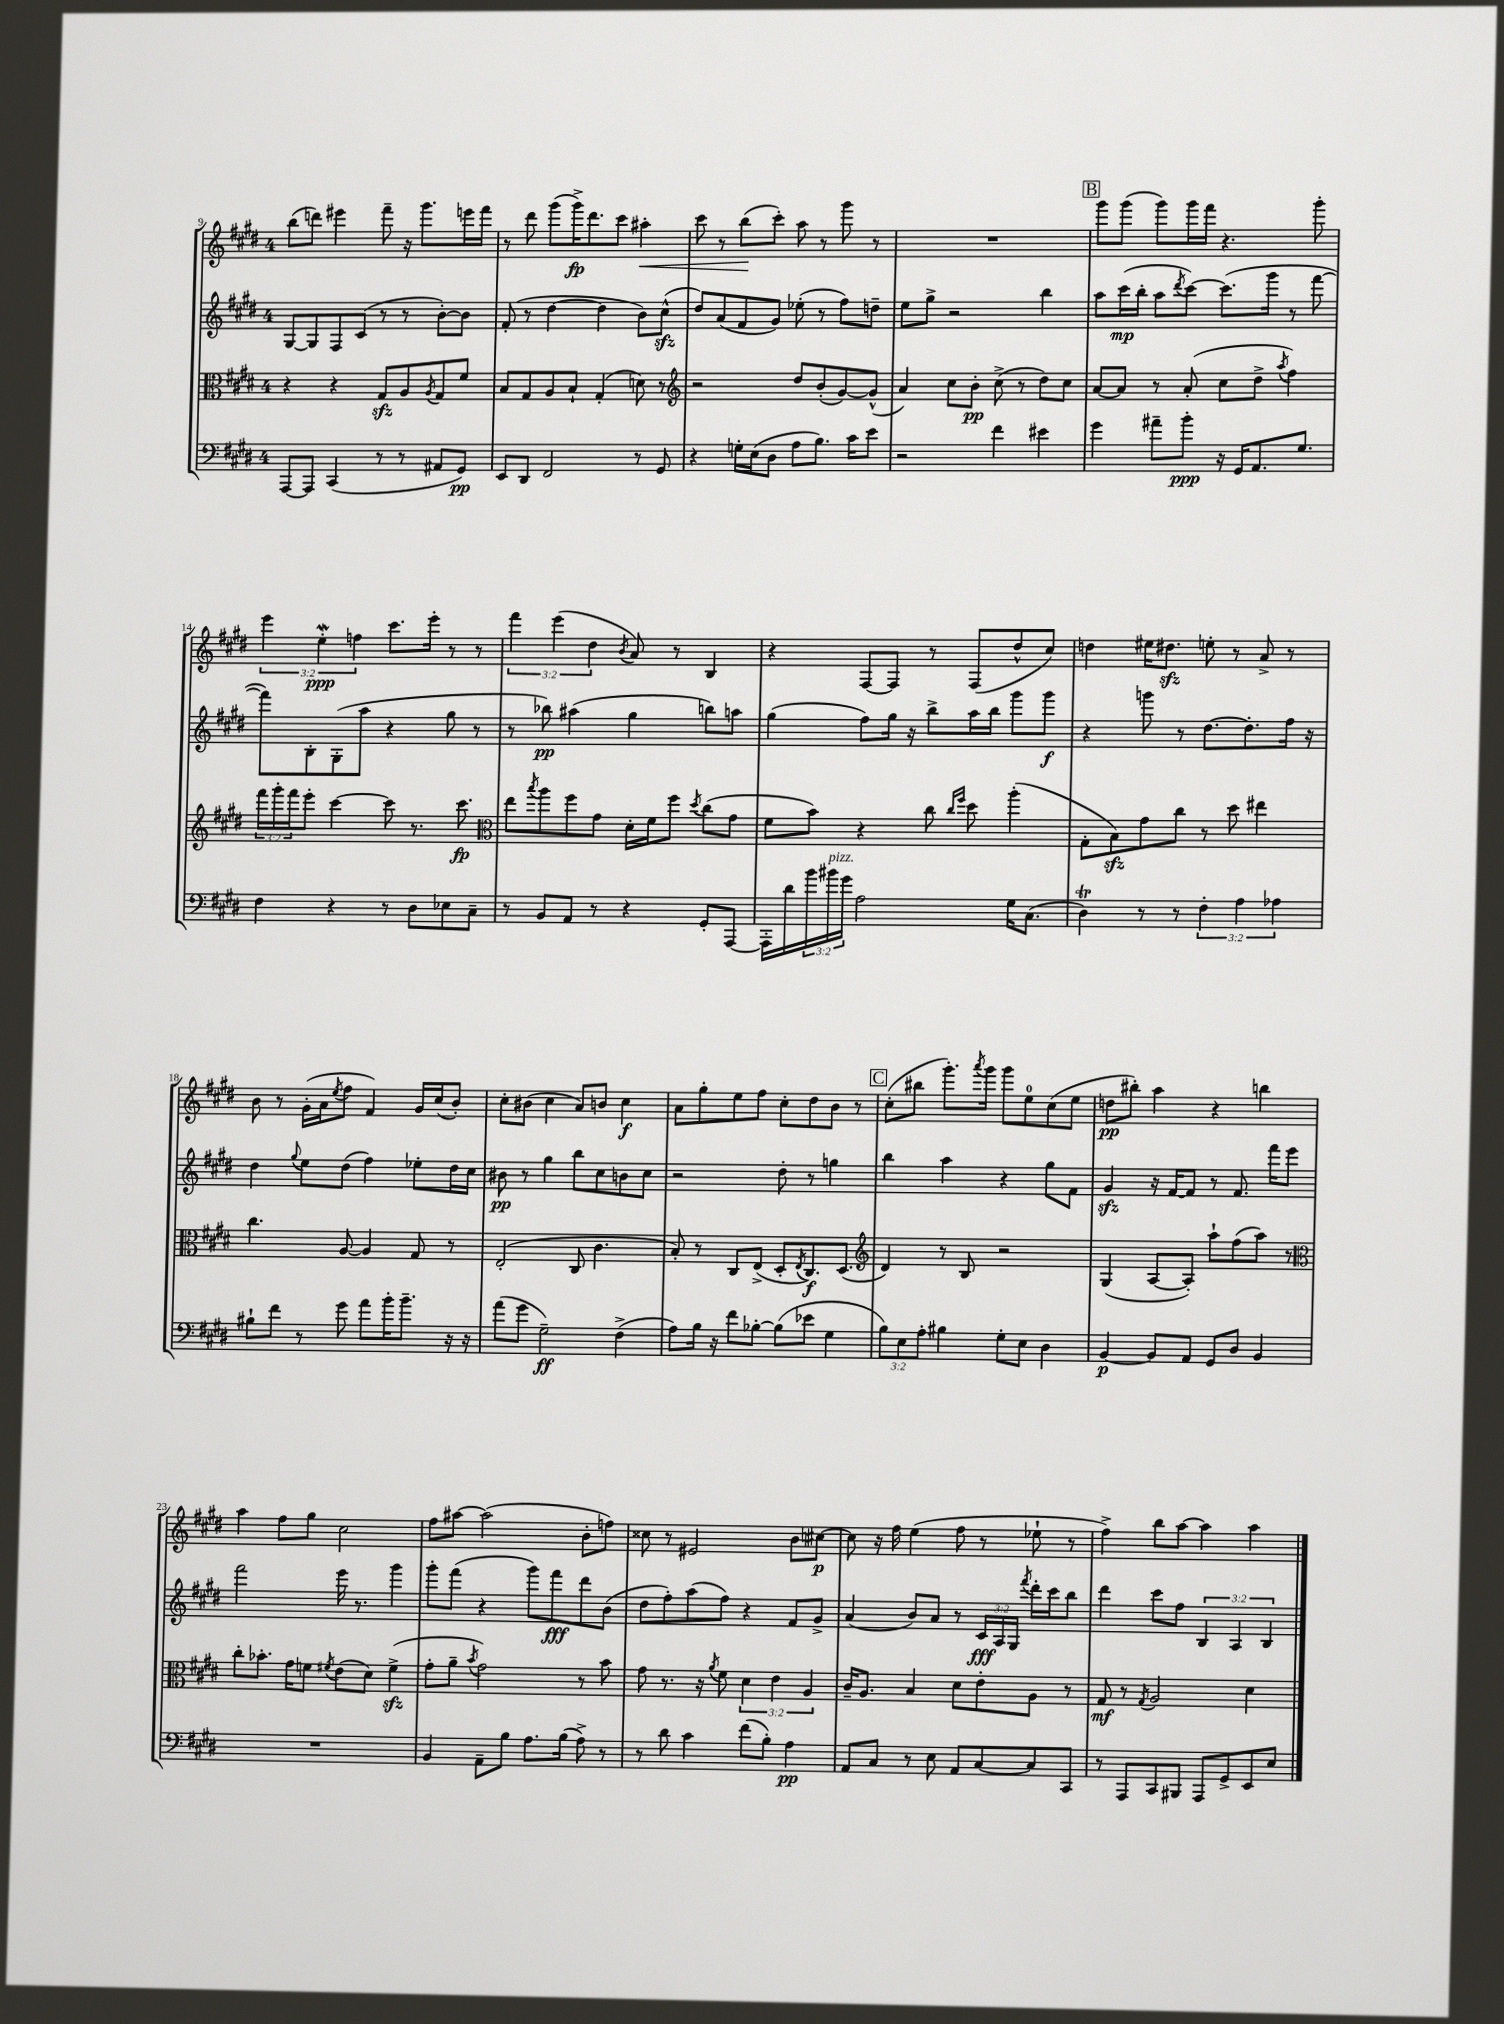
<<
\new StaffGroup <<
\new Staff = "s0" {
    \clef treble \key e \major \once \override Staff.TimeSignature.style = #'single-digit \time 4/4 \override Staff.TupletNumber.text = #tuplet-number::calc-fraction-text
    b''8( d'''8) eis'''4 fis'''8-- r16 gis'''8. e'''16 fis'''16 |
    r8 dis'''8 gis'''8( gis'''16->\fp) dis'''8. cis'''8 ais''4-.\< |
    cis'''8 r8 b''8\!( cis'''8-.) a''8 r8 gis'''8 r8 |
    R1 |
    \mark \markup { \box "B" } gis'''8 gis'''8( gis'''8) gis'''16 fis'''16 r4. gis'''8-. |
    \tuplet 3/2 { e'''4 e''4-.\mordent\ppp f''4 } cis'''8. e'''16-. r8 r8 |
    \tuplet 3/2 { fis'''4 e'''4( dis''4 } \acciaccatura { b'8 } a'8) r8 b4 |
    r4 fis8~ fis8 r8 fis8( dis''8-^ cis''8) |
    d''4 eis''16 dis''8.\sfz e''8-. r8 a'8-> r8 |
    b'8 r8 gis'16-.( a'16 \acciaccatura { e''8 } fis''8 fis'4) gis'16 cis''16( b'8-.) |
    cis''8-. bis'8( cis''4 a'8) b'8 cis''4\f |
    a'8 gis''8-. e''8 fis''8 cis''8-. dis''8 b'8 r8 |
    \mark \markup { \box "C" } cis''8-.( bis''8 gis'''8.-.) \acciaccatura { a'''8 } gis'''16 gis'''8 e''8-0 cis''8( e''8 |
    d''8\pp bis''8-.) a''4 r4 b''4 |
    a''4 fis''8 gis''8 cis''2 |
    fis''8 ais''8~ ais''2( b'8-. f''8) |
    cisis''8 r8 eis'2 b'8 cis''8~\p |
    cis''8 r16 fis''16 e''4( fis''8 r8 ees''8-! r8 |
    fis''4->) b''8 a''8~ a''4 a''4 \bar "|." |
}
\new Staff = "s1" {
    \clef treble \key e \major \once \override Staff.TimeSignature.style = #'single-digit \time 4/4 \override Staff.TupletNumber.text = #tuplet-number::calc-fraction-text
    gis8~ gis8 fis8 cis'8( r8 r8 b'8~-.) b'8 |
    fis'8-.( r8 dis''4~ dis''4 b'8) cis''8-^\sfz( |
    dis''8) a'8( fis'8 gis'8) ees''8-.( r8 fis''8) d''8-- |
    e''8 gis''8-> r2 b''4 |
    \mark \markup { \box "B" } a''8 cis'''16\mp( b''16-. a''8 \acciaccatura { dis'''8 } cis'''8~) cis'''8.( gis'''16 r8 fis'''8~ |
    fis'''8) b8-. gis8-.( a''8 r4 gis''8 r8 |
    r8 bes''8\pp) ais''4( gis''4 b''8) a''8 |
    gis''4( fis''8) gis''16 r16 b''8-> a''16 b''16 gis'''8 gis'''8\f |
    r4 g'''8 r8 dis''8.~ dis''8.-. fis''16 r16 |
    dis''4 \appoggiatura { gis''8 } e''8 dis''8( fis''4) ees''8-. dis''16 cis''16 |
    bis'8\pp r8 gis''4 b''8 cis''8 b'8 cis''8 |
    r2 dis''8-. r8 g''4 |
    \mark \markup { \box "C" } b''4 a''4 r4 gis''8 fis'8 |
    gis'4\sfz r16 fis'16~ fis'8 r8 fis'8. fis'''16 e'''8 |
    fis'''2 e'''16 r8. gis'''4 |
    gis'''8-. fis'''8( r4 gis'''8) fis'''8\fff dis'''8 b'8( |
    dis''8 fis''8-.) a''8( fis''8) r4 fis'8 gis'8-> |
    a'4( b'8) a'8 r8 \tuplet 3/2 { cis'16\fff a16 gis16 } \acciaccatura { fis'''8 } dis'''16-. cis'''16 b''8 |
    dis'''4 cis'''8 fis''8 \tuplet 3/2 { b4 a4 b4 } \bar "|." |
}
\new Staff = "s2" {
    \clef alto \key e \major \once \override Staff.TimeSignature.style = #'single-digit \time 4/4 \override Staff.TupletNumber.text = #tuplet-number::calc-fraction-text
    r4 r4 gis8\sfz a8 \acciaccatura { a8 } gis8 fis'8 |
    b8 gis8 a8 b8-! gis4-.( d'8) r8 |
    \clef treble r2 dis''8 b'8-.( gis'8~) gis'8-^( |
    a'4) cis''8 b'8-.\pp cis''8->( r8 dis''8) cis''8 |
    \mark \markup { \box "B" } a'8~ a'8 r8 a'8-.( cis''8 dis''8-> \acciaccatura { a''8 } fis''4) |
    \tuplet 3/2 { fis'''16 gis'''16-. fis'''16 } e'''8-. cis'''4~ cis'''8 r8. cis'''8.\fp |
    \clef alto e''8 \acciaccatura { b''8 } a''8 fis''8 gis'8 dis'16-. fis'16 fis''8 \acciaccatura { dis''8 } cis''8( gis'8 |
    fis'8 b'8) r4 cis''8 \grace { cis''16 fis''16 } dis''8 a''4-.( |
    gis8-. b8\sfz) gis'8 cis''8 r8 dis''8 eis''4 |
    cis''4. a8~ a4 gis8 r8 |
    e2-.( cis8 cis'4. |
    b8-.) r8 cis8 e8->( dis8-. \acciaccatura { e8 } cis8.\f) dis8.( |
    \mark \markup { \box "C" } \clef treble dis'4) r8 b8 r2 |
    gis4( a8~ a8-.) a''8-! fis''8( a''8) r8 |
    \clef alto cis''8-. bes'8.-. gis'16 f'8 \acciaccatura { fis'8 } e'8( dis'8) fis'4->\sfz( |
    gis'8-. a'8-- \acciaccatura { b'8 } gis'2) r8 b'8 |
    gis'8 r8. r16 \acciaccatura { a'8 } fis'8 \tuplet 3/2 { dis'4 e'4 a4 } |
    cis'16-- a8. b4 dis'8 e'8-. a8 r8 |
    gis8\mf r8 \acciaccatura { gis8 } a2 dis'4 \bar "|." |
}
\new Staff = "s3" {
    \clef bass \key e \major \once \override Staff.TimeSignature.style = #'single-digit \time 4/4 \override Staff.TupletNumber.text = #tuplet-number::calc-fraction-text
    a,,8~ a,,8 cis,4( r8 r8 ais,8 gis,8\pp) |
    e,8 dis,8 fis,2 r8 gis,8 |
    r4 g16-. e16( dis8 a8 b8.) cis'16 e'8 |
    r2 fis'4 eis'4 |
    \mark \markup { \box "B" } gis'4 ais'8-- b'8-.\ppp r16 gis,16 a,8. gis8. |
    fis4 r4 r8 dis8 ees8 cis8-- |
    r8 b,8 a,8 r8 r4 gis,8-. a,,8~ |
    a,,16-. dis'16 \tuplet 3/2 { b'16 bis'16^\markup { \italic "pizz." } gis'16 } a2 gis16 cis8.( |
    dis4\trill) r8 r8 \tuplet 3/2 { fis4-. a4 aes4 } |
    bis8-! fis'8 r8 gis'8 a'8 b'16-. b'8.-- r16 r16 |
    a'8( gis'8 gis2--\ff) fis4->( |
    a8) b16 r16 fis'8 bes8~-. bes8( ees'8 gis4 |
    \mark \markup { \box "C" } \tuplet 3/2 { b8) e8 a8-. } bis4 gis8-. e8 dis4 |
    b,4~\p b,8 a,8 gis,8 dis8 b,4 |
    R1 |
    b,4 a,8-- b8 a8. b16( a8->) r8 |
    r8 dis'8 cis'4 fis'8( b8-.) a4\pp |
    a,8 cis8 r8 e8 a,8 cis8~ cis8 cis,8 |
    r8 a,,8 cis,8 bis,,8 a,,8 gis,8-> e,8 e8 \bar "|." |
}
>>
>>
\layout { \context { \Score currentBarNumber = #9 } }
